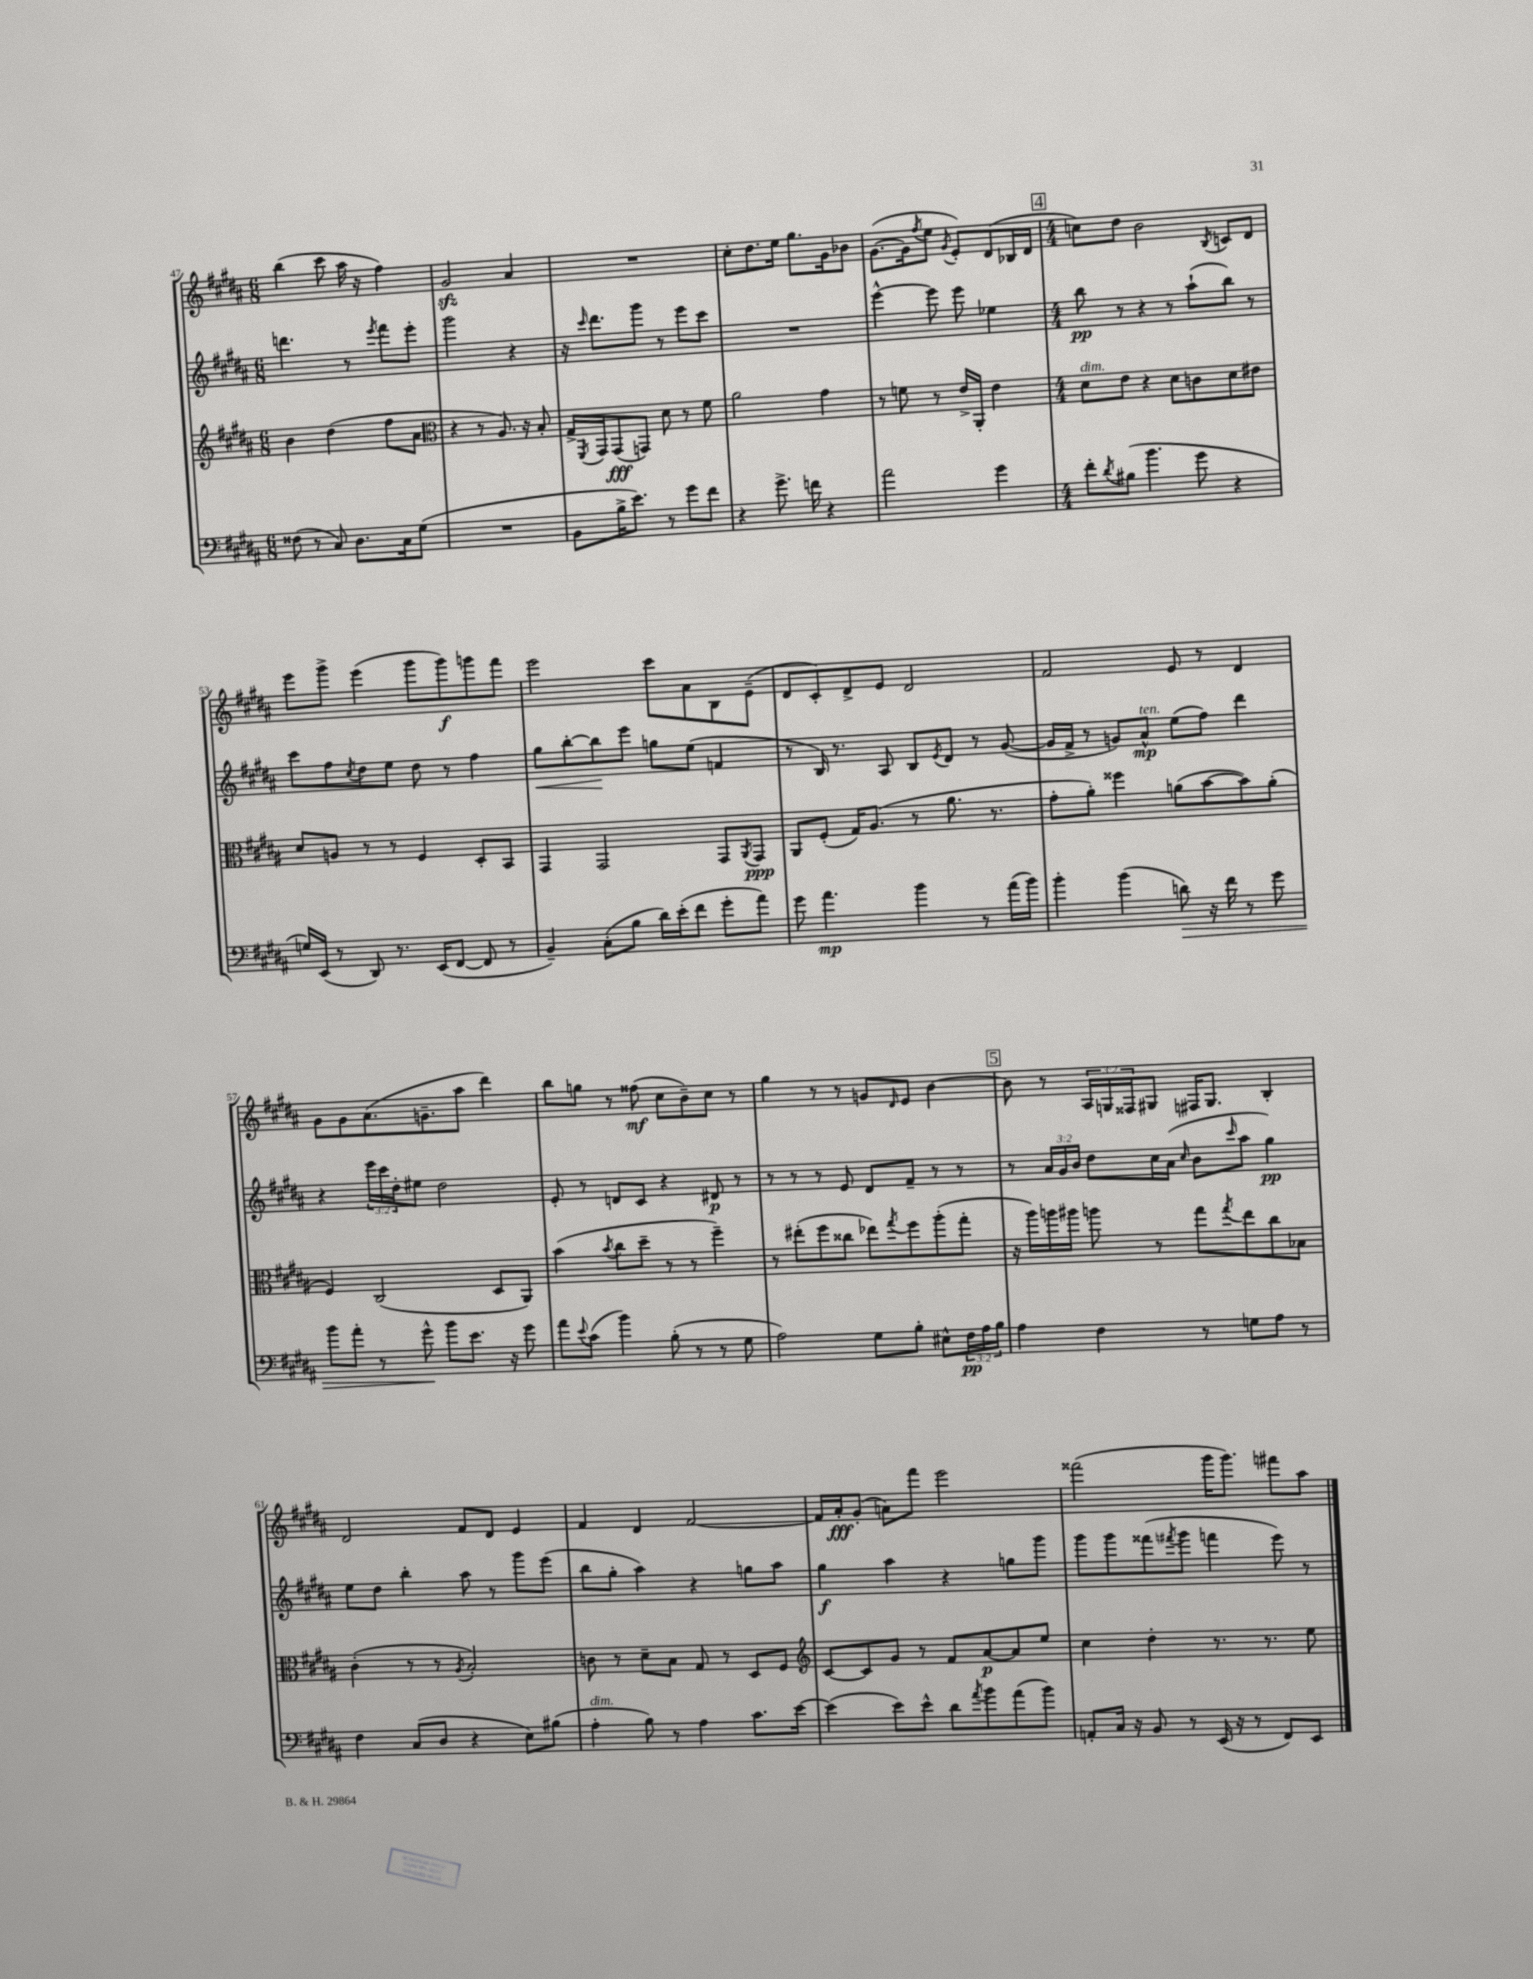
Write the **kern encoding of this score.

**kern	**kern	**kern	**kern
*staff4	*staff3	*staff2	*staff1
*clefF4	*clefG2	*clefG2	*clefG2
*k[f#c#g#d#a#]	*k[f#c#g#d#a#]	*k[f#c#g#d#a#]	*k[f#c#g#d#a#]
*M6/8	*M6/8	*M6/8	*M6/8
(8F##\	4b\	4.ddd\	(4bb\
8r	.	.	.
8C#/)	(4dd#\	.	8ccc#\
8.D#\L	.	8r	16aa#\
.	.	.	16r
.	.	8qeee/	.
.	8ff#\L	8fff#\L	4ff#\)
16C#\k	.	.	.
(8G#\J	8a#\J	8eee'\J	.
=	=	=	=
*	*clefC3	*	*
2.r	4r	2ggg#\	2g#/
.	8r	.	.
.	8.A#/)	.	.
.	.	4r	4a#/
.	16r	.	.
.	8B'/	.	.
=	=	=	=
8BB\L	16G#^/LL	16r	2.r
.	8qFF#/	16qqccc#/	.
.	16GG#/J	8.ddd#\L	.
16B^\K	(8GG#/	.	.
8.e\J)	.	.	.
.	8GG/J)	8ggg#\J	.
8r	8d#\	8r	.
8g#\L	8r	8eee\L	.
8f#\J	8f#\	8ccc#\J	.
=	=	=	=
4r	2a#\	2.r	8cc#'\L
.	.	.	8.dd#\
8.g#^\	.	.	.
.	.	.	16ee\Jk
.	.	.	8.gg#\L
16f\	.	.	.
4r	4g#\	.	.
.	.	.	16g#\k
.	.	.	8b-\J
=	=	=	=
2a#\	8r	[4eee^^\	([8.g#\L
.	8f\	.	.
.	.	.	16g#\]k
.	.	.	8qff#/
.	8r	8eee\]	8ee\J
.	.	.	8qg#/
.	16e^/LL	8eee\	8e'/L)
.	16AA#'/JJ	.	.
4g#\	4e\	4ee-\	(8d#/
.	.	.	16B-/L
.	.	.	16d#/JJ
=	=	=	=
*M4/4	*M4/4	*M4/4	*M4/4
8f#'\L	8d#\L	8bb\	8cc\L)
8qd#/	.	.	.
(8B#\J	8e\J	8r	8dd#\J
4.b\	4r	4r	2b\
.	8d#\L	8r	.
8g#\	8c\	(8aa#`\L	.
.	.	.	8qB/
4r	8d#\	8bb\J)	8c/L
.	8e#\J	8r	8d#/J
=	=	=	=
16G/LL)	8d#/L	8ccc#\L	8eee\L
(16EE/JJ	.	.	.
8r	8A/J	8ff#\	8ggg#^\J
.	.	8qcc#/	.
8DD#/)	8r	8dd#\	(4eee\
8.r	8r	8ee\J	.
.	4F#/	8dd#\	8ggg#\L
(16EE/LK	.	.	.
[8FF#/J	.	8r	8ggg#\)
8FF#/]	8D#'/L	4ff#\	8ggg\
8r	8BB/J	.	8fff#\J
=	=	=	=
4BB~/)	4GG#/	8gg#\L	2eee\
.	.	[8bb'\	.
(8C#'\L	2GG#/	8bb\]	.
8B\J	.	8eee\J	.
16d#\LL)	.	8gg\L	8ccc#\L
(16e'\J	.	.	.
8f#\J	.	(8ee\J	8a#\
8g#'\L	8GG#/L	4f/	8B\
.	8qAA#/	.	.
8a#\J)	8GG#/J	.	(8e~\J
=	=	=	=
8g#\	8AA#/L	8r	8d#/L
4.a#\	(8F#'/J	16B/)	8c#'/)
.	.	8.r	.
.	16G#/LK)	.	8d#^/
.	(8.A#/J	.	.
.	.	8A#/	8e/J
4b\	8r	8B/L	2d#/
.	.	8qe/	.
.	8.a#\	8d#/J	.
8r	.	8r	.
.	8.r	.	.
(16a#\LL	.	([8g#/	.
16b\JJ)	.	.	.
=	=	=	=
4b'\	8g#'\L	16g#/]LL	2f#/
.	.	16f#^/JJ	.
.	8a#'\J)	8r	.
(4b\	4ff##\	8g/L)	.
.	.	8a#^^/J	.
8d\)	(8a\L	(8ee\L	8e/
16r	[8b\	8ff#\J)	8r
16f#\	.	.	.
8r	8b\])	4ddd#\	4d#/
8g#\	(8a'\J	.	.
=	=	=	=
8b\L	4F#/)	4r	8g#\L
8a#'\J	.	.	8g#\
8r	(2C#/	24eee\LL	(8.a#\
.	.	24ccc#\	.
.	.	24dd#'\J	.
8g#^^\	.	8ee#\J	.
.	.	.	8.g~\
8b\L	.	2dd#\	.
8.e\J	.	.	8aa#\J
.	8D#/L	.	4ddd#\)
16r	.	.	.
8g#\	8AA#/J)	.	.
=	=	=	=
8a#\L	(4b\	8e'/	8bb\L
8qqe/	.	.	.
(8c#\J	.	8r	8gg\J
.	8qb/	.	.
4b\)	8cc#\L	8d/L	8r
.	8dd#~\J	8c#/J	(8ff##\
(8B'\	8r	4r	8cc#\L
8r	8r	.	8b~\)
8r	4ff#~\)	8d#/	8cc#\J
8G#\	.	8r	8r
=	=	=	=
2A#\)	8r	8r	4gg#\
.	(8ee#'\L	8r	.
.	8ff#\	8r	8r
.	8cc##\J	8e/	8r
8G#\L	8ee-\L)	8d#/L	8g/L
.	8qgg#/	.	16qqd#/
8B'\J	8ff#\	8f#~/J	8e/J
8E#^^\L	(8aa#'\	8r	[4b\
24F#\L	8gg#'\J	8r	.
24A#\	.	.	.
24B\JJ	.	.	.
=	=	=	=
4A#\	16r	8r	8b\]
.	16aa#\LL)	.	.
.	16aa\	24a#/LL	8r
.	.	24g#/	.
.	16aa#\JJ	.	.
.	.	24b/JJ	.
4F#\	8aa\	8dd#\L	24A#/LL
.	.	.	24G/
.	.	.	24F##/J
.	8r	16cc#\L	8G#/J
.	.	(16a#\JJ	.
.	.	16qqcc#/	.
8r	8gg#\L	8b\L	16F#/LK
.	.	.	8.G#/J
.	8qgg#/	16qqccc#/	.
8G\L	8ee\	8aa#\J	.
8A#\J	8cc#\	4gg#\)	4B'/
8r	8B-\J	.	.
=	=	=	=
4F#\	(4c#'\	8ee\L	2d#/
.	.	8dd#\J	.
(8C#/L	8r	4bb'\	.
8D#/J	8r	.	.
.	8qA#/	.	.
4r	2B'/)	8aa#\	8f#/L
.	.	8r	8d#/J
8E\L)	.	8ggg#\L	4e/
(8B#\J	.	(8eee\J	.
=	=	=	=
4A#'\	8c\	8bb\L	4f#/
.	8r	8gg#'\J	.
8B\)	8d#~\L	4aa#\)	4d#/
8r	8B\J	.	.
4A#\	8G#/	4r	[2f#/
.	8r	.	.
8.c#\L	8D#/L	8gg\L	.
.	8F#/J	8aa#\J	.
[16e\Jk	.	.	.
=	=	=	=
*	*clefG2	*	*
(4e\]	[8c#/L	4gg#\	16f#/]LL
.	.	.	16a#'/J
.	8c#/]	.	(8g#'/J
8e\L)	8g#/J	4aa#\	8a\L)
8e^^\J	8r	.	8fff#\J
8d#\L	8f#/L	4r	2eee\
8qa#/	.	.	.
8b\	[8a#/	.	.
(8a#\	8a#/]	8gg\L	.
8b\J)	8ee/J	8ggg#\J	.
=	=	=	=
8AA'/L	4cc#\	8ggg#\L	(2fff##\
16C#/Jk	.	8ggg#\	.
16r	.	.	.
8BB/	4dd#'\	(8fff##\	.
.	.	8qfff#/	.
8r	.	8ggg#\J	.
(16EE/	8.r	4fff\	16ggg#\LK
16r	.	.	8.ggg#\J)
8r	.	.	.
.	8.r	.	.
8FF#/L)	.	8eee\)	8fff#\L
8EE/J	8ee\	8r	8aa#\J
==	==	==	==
*-	*-	*-	*-
